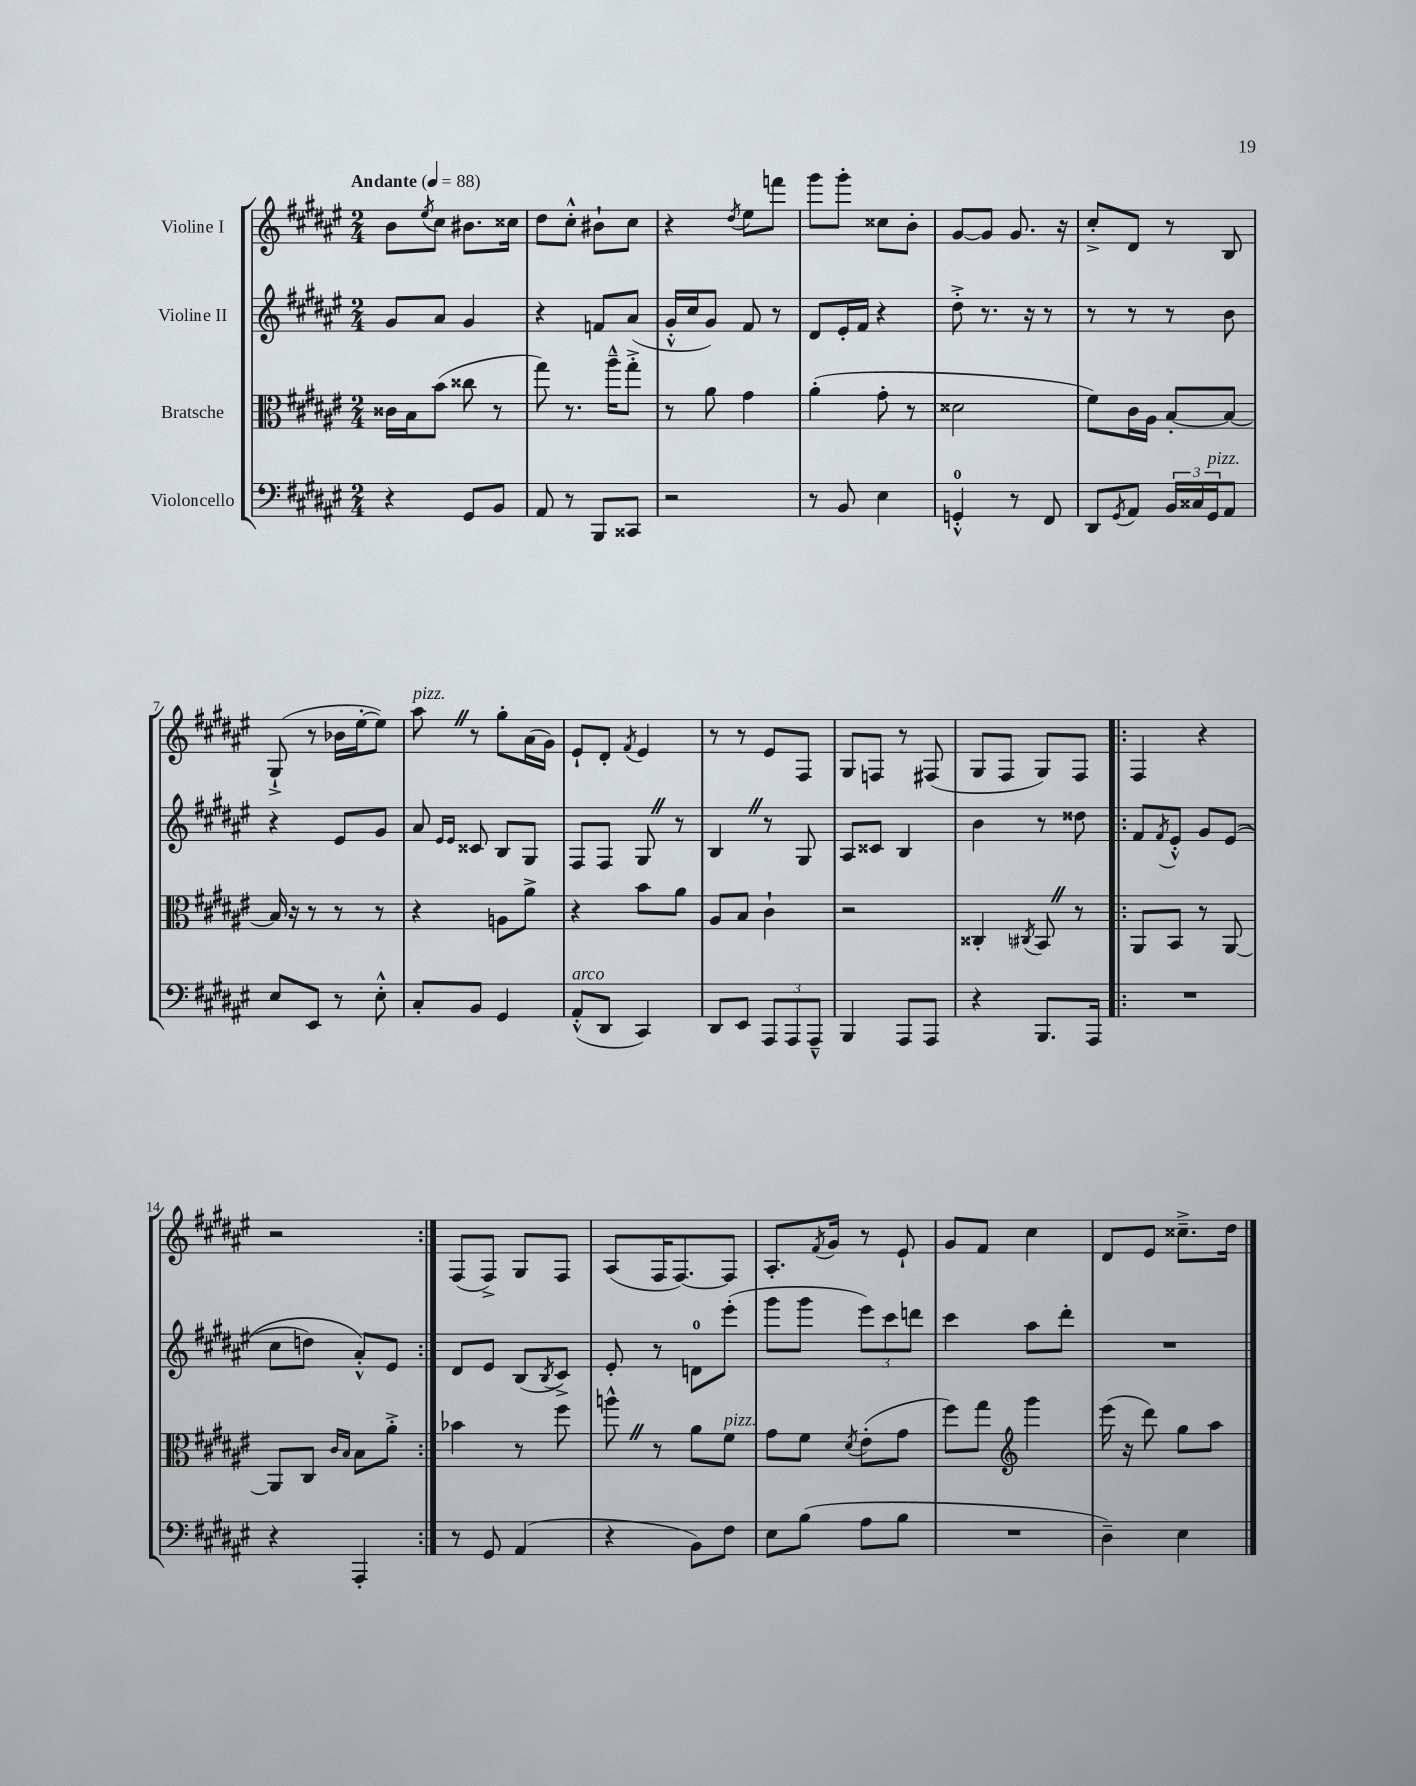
<<
\new StaffGroup <<
\new Staff = "s0" \with { instrumentName = "Violine I" } {
    \clef treble \key fis \major \numericTimeSignature \time 2/4 \tempo "Andante" 4 = 88
    b'8 \acciaccatura { eis''8 } cis''8 bis'8. cisis''16 |
    dis''8 cis''8-.-^ bis'8-! cis''8 |
    r4 \acciaccatura { dis''8 } eis''8 f'''8 |
    gis'''8 gis'''8-. cisis''8 b'8-. |
    gis'8~ gis'8 gis'8. r16 |
    cis''8-.-> dis'8 r8 b8 |
    gis8-!->( r8 bes'16 eis''16~-. eis''8) |
    ais''8^\markup { \italic "pizz." } \once \override BreathingSign.text = \markup { \musicglyph "scripts.caesura.straight" } \breathe r8 gis''8-. ais'16( gis'16) |
    eis'8-! dis'8-. \acciaccatura { fis'8 } eis'4 |
    r8 r8 eis'8 fis8 |
    gis8 f8 r8 fis8( |
    gis8 fis8 gis8) fis8 |
    \repeat volta 2 { fis4 r4 |
    r2 | }
    fis8( fis8->) gis8 fis8 |
    ais8( fis16 fis8.~) fis8 |
    ais8.-. \acciaccatura { fis'8 } gis'16 r8 eis'8-! |
    gis'8 fis'8 cis''4 |
    dis'8 eis'8 cisis''8.---> dis''16 \bar "|." |
}
\new Staff = "s1" \with { instrumentName = "Violine II" } {
    \clef treble \key fis \major \numericTimeSignature \time 2/4
    gis'8 ais'8 gis'4 |
    r4 f'8 ais'8( |
    gis'16-.-^ cis''16 gis'8) fis'8 r8 |
    dis'8 eis'16-. fis'16 r4 |
    dis''8-.-> r8. r16 r8 |
    r8 r8 r8 b'8 |
    r4 eis'8 gis'8 |
    ais'8 \grace { eis'16 eis'16 } cisis'8 b8 gis8 |
    fis8 fis8 gis8 \once \override BreathingSign.text = \markup { \musicglyph "scripts.caesura.straight" } \breathe r8 |
    b4 \once \override BreathingSign.text = \markup { \musicglyph "scripts.caesura.straight" } \breathe r8 gis8 |
    ais8 cisis'8 b4 |
    b'4 r8 disis''8 |
    \repeat volta 2 { fis'8 \acciaccatura { fis'8 } eis'8-.-^ gis'8 eis'8(\( |
    cis''8 d''8) ais'8-.-^\) eis'8 | }
    dis'8 eis'8 b8( \acciaccatura { b8 } cis'8->) |
    eis'8-. r8 d'8-0 eis'''8-.( |
    gis'''8 gis'''8 \tuplet 3/2 { eis'''8) cis'''8 d'''8 } |
    cis'''4 ais''8 dis'''8-. |
    R2 \bar "|." |
}
\new Staff = "s2" \with { instrumentName = "Bratsche" } {
    \clef alto \key fis \major \numericTimeSignature \time 2/4
    cisis'16 b16 b'8( cisis''8 r8 |
    gis''8) r8. ais''16---^ gis''8-.-> |
    r8 ais'8 gis'4 |
    ais'4-.( gis'8-. r8 |
    disis'2 |
    fis'8) cis'16 ais16 b8~-. b8~ |
    b16 r16 r8 r8 r8 |
    r4 a8 ais'8-> |
    r4 b'8 ais'8 |
    ais8 b8 cis'4-! |
    r2 |
    cisis4-. \acciaccatura { cis8 } b,8 \once \override BreathingSign.text = \markup { \musicglyph "scripts.caesura.straight" } \breathe r8 |
    \repeat volta 2 { ais,8 b,8 r8 ais,8~ |
    ais,8 cis8 \grace { cis'16 b16 } b8 ais'8-.-> | }
    bes'4 r8 fis''8 |
    a''8-^ \once \override BreathingSign.text = \markup { \musicglyph "scripts.caesura.straight" } \breathe r8 ais'8 fis'8^\markup { \italic "pizz." } |
    gis'8 fis'8 \acciaccatura { dis'8 } eis'8-.( gis'8 |
    fis''8) gis''8 \clef treble gis'''4 |
    eis'''16( r16 dis'''8) gis''8 ais''8 \bar "|." |
}
\new Staff = "s3" \with { instrumentName = "Violoncello" } {
    \clef bass \key fis \major \numericTimeSignature \time 2/4
    r4 gis,8 b,8 |
    ais,8 r8 b,,8 cisis,8 |
    r2 |
    r8 b,8 eis4 |
    g,4-0-.-^ r8 fis,8 |
    dis,8 \acciaccatura { gis,8 } ais,8 \tuplet 3/2 { b,16 cisis16 gis,16^\markup { \italic "pizz." } } ais,8 |
    eis8 eis,8 r8 eis8-.-^ |
    cis8-. b,8 gis,4 |
    ais,8-.-^^\markup { \italic "arco" }( dis,8 cis,4) |
    dis,8 eis,8 \tuplet 3/2 { ais,,8 ais,,8 ais,,8---^ } |
    b,,4 ais,,8 ais,,8 |
    r4 b,,8. ais,,16 |
    \repeat volta 2 { R2 |
    r4 ais,,4-. | }
    r8 gis,8 ais,4( |
    r4 b,8) fis8 |
    eis8 b8( ais8 b8 |
    R2 |
    dis4--) eis4 \bar "|." |
}
>>
>>
